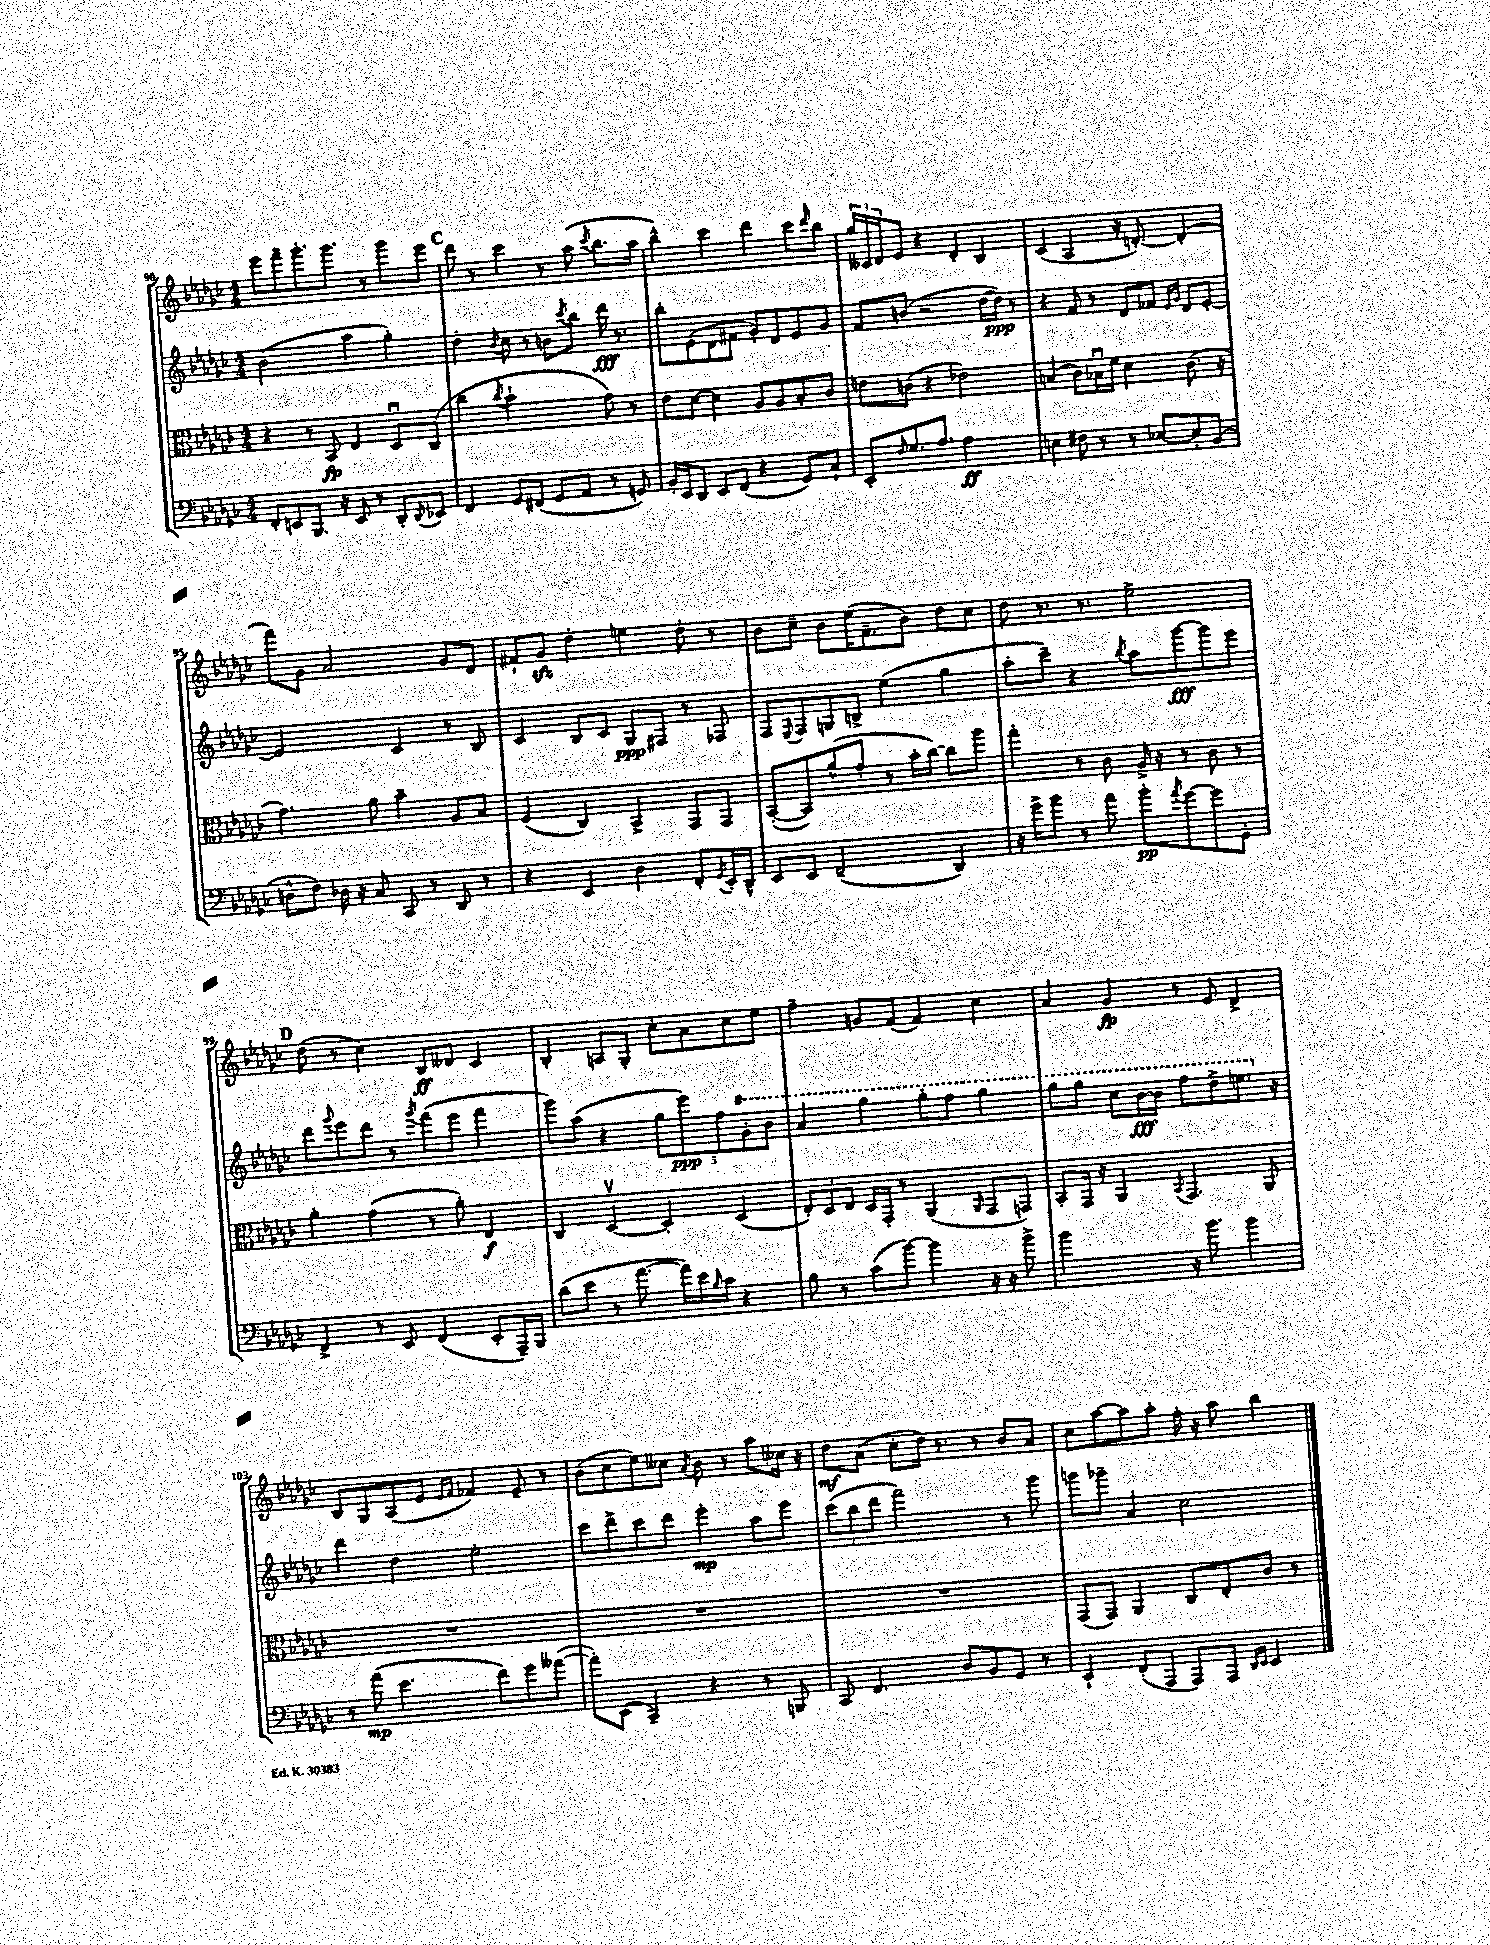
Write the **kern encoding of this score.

**kern	**kern	**kern	**kern
*staff4	*staff3	*staff2	*staff1
*clefF4	*clefC3	*clefG2	*clefG2
*k[b-e-a-d-g-c-]	*k[b-e-a-d-g-c-]	*k[b-e-a-d-g-c-]	*k[b-e-a-d-g-c-]
*M4/4	*M4/4	*M4/4	*M4/4
8FF'	4r	(2b-	8eee-
8EE	.	.	8fff~
8.BBB-	8r	.	8.ggg-'
.	8BB-	.	.
16r	.	.	8.ggg-
8EE	4E-	4aa-	.
8r	.	.	8r
8DD-'	8D-u	4gg-')	8ggg-
8qDD-	.	.	.
8EE-	(8C-	.	8eee-
=	=	=	=
4FF	4cc-	4dd-'	8ddd-
.	.	.	8r
.	8qcc-	8qb-	.
8GG-	2b-`	8cc-	4ccc-
(8FF#	.	8r	.
8GG-	.	8b	8r
.	.	8qccc-	.
8AA-	.	8bb-	(8aa-
.	.	.	8qccc-
8r	8g-)	16ddd-	8.bb-
.	.	8.r	.
8GG)	8r	.	.
.	.	.	16aa-
=	=	=	=
16BB-'	8e-	8bb-'	4bb-^^)
16EE-	.	.	.
8DD-	[8d-	(8e-	.
8EE-	4d-]	8d-	4ccc-
(8FF	.	8f#	.
4r	8A-	8g-')	4ddd-
.	8A-	8d-	.
8GG-)	8B-'	8e-	8ccc-
.	.	.	16qqddd-
8C-`	8c-	8g-	8bb-
=	=	=	=
8EE-'	8e	8f	24gg-
.	.	.	24c--
.	.	.	24d-
16qqF	.	.	.
8.G-	(8c	(8b	8e-
.	4r	2r	4r
8.A-	.	.	.
2A-	2e-)	.	4d-'
.	.	[16dd-	4B-
.	.	16dd-])	.
.	.	8r	.
=	=	=	=
4E	(4B	4r	(4c-
8F#	8c-)	8f	4A-
8r	16B-u	8r	.
.	16f	.	.
8r	4d-	8d-	16r
.	.	.	[8.d')
[8E-	.	8f-	.
.	.	16qqe-	.
.	.	16qqg-	.
8E-']	(8.c-	8d-	(4d']
(8BB-	.	[8e-'	.
.	16r	.	.
=	=	=	=
8D^^	4.g-)	2e-]	8fff)
8F)	.	.	8g-
16D-	.	.	2a-
16r	.	.	.
8C-	8a-	.	.
8CC-	4b-~	4c-	.
8r	.	.	.
8DD-	8A-	8r	8g-
8r	8B-	8B-	8d-
=	=	=	=
4r	(4F	4c-	8f#`
.	.	.	8g-
4EE-	4C-)	8B-	4dd-'
.	.	8c-	.
4D-	4BB-^	8G-	4ee
.	.	8F#	.
8FF'	8GG-	8r	8dd-'
8qGG-	.	.	.
16EE-'	8GG-	8F-	8r
16DD-^^	.	.	.
=	=	=	=
8EE-	([8BB-'	8F	8b-
.	.	8qqE-	.
8EE-	8BB-])	8F	8cc-~
(2FF~	(8a-^^	8G	8b-
.	8g-'	8B^	(16ee-
.	.	.	8.f~
.	8r	(4ee-	.
.	16b-'	.	8b-)
.	[16cc-)	.	.
4DD-)	8cc-]	4gg-	8dd-
.	8aa-	.	8cc-
=	=	=	=
16r	4gg-'	8aa-'	8dd-
16g-^	.	.	.
8b-	.	8ccc-~)	8.r
8r	8r	4r	.
.	.	.	8.r
8a-	8c-	.	.
.	.	8qbb-	.
8b-'	16A-^	8aa-	2ee-^
.	16r	.	.
8qa-	.	.	.
[8g-	8r	[8ggg-	.
8g-]	8c-	8ggg-]	.
8GG-'	8r	8eee-	.
=	=	=	=
4FF^	4a-'	8ddd-	(8dd-
.	.	8qqggg-	.
.	.	8eee-	8r
8r	(4g-	8ddd-	4cc-)
8EE-	.	8r	.
.	.	8qggg-	.
(4FF	8r	(8fff	8B-
.	8a-')	8eee-	8d--
8EE-'	4E-	4fff	4c-
16AAA-~)	.	.	.
16BBB-	.	.	.
=	=	=	=
(8d-	4C-	8ggg-)	4B-'
8e-	.	(8aa-	.
8r	[4D-v	4r	8A
[8.a-	.	.	8G-'
.	4D-']	10gg-	8cc-'
16a-])	.	.	.
.	.	10eee-)	.
16e-	.	.	8a-
16qqB-	.	.	.
16c-	.	.	.
.	.	10ff	.
4r	(4D-	.	8cc-
.	.	10gg-'	.
.	.	.	8ee-
.	.	10bb-	.
=	=	=	=
8B-	12E-')	4aa-	4ff~
.	12D-	.	.
8r	.	.	.
.	12E-	.	.
(8c-	16D-	4ggg-	8g
.	16GG-'	.	.
[8b-)	8r	.	(8f
4b-]	(4AA-	8ggg-'	4f)
.	.	8fff	.
.	16qqAA-	.	.
16r	8GG-	4ggg-	4cc-
16r	.	.	.
8b-^	8GG)	.	.
=	=	=	=
2b-	8BB-'	8ggg-	4a-
.	16GG-	8ggg-	.
.	16r	.	.
.	4AA-	8ccc-	4g-
.	.	[16bb-	.
.	.	16bb-]	.
.	8qqBB-	.	.
16r	4.GG-	8fff	8r
8.b-	.	.	.
.	.	8ddd-^	8e-
4b-	.	8.eee	4d-^
.	8AA-	.	.
.	.	16r	.
=	=	=	=
8r	1r	4ddd-	8B-
(8a-	.	.	8G-
4.e-	.	4dd-	(8A-
.	.	.	8e-
.	.	.	16qqe-
.	.	.	16qqf
.	.	2ee-'	4f-)
8f)	.	.	.
8g-	.	.	8e-~
([8a--	.	.	8r
=	=	=	=
8a--'])	1r	8ccc-	(8b-
(8EE-	.	8ddd-^	8cc-
4CC-~)	.	8ccc-	8ee-)
.	.	8ddd-	8cc--
.	.	.	8qa-
4r	.	4eee-'	8b-
.	.	.	8r
8r	.	8aa-	8aa-
8BBB	.	8eee-	16cc-
.	.	.	16r
=	=	=	=
8CC-	1r	(12ccc-	8dd-
.	.	12bb-	.
4.FF	.	.	(8a-
.	.	12ddd-	.
.	.	2fff)	8cc-'
.	.	.	16dd-)
.	.	.	8.r
8D-	.	.	.
8BB-	.	.	8r
8GG-	.	8r	8b-
8r	.	8ggg-	8a-
=	=	=	=
4EE-`	(8GG-	8ggg	8cc-
.	8GG-)	8ggg-~	[8aa-
(8FF'	4AA-	4a-	8aa-]
8AAA-	.	.	8aa-'
8AAA-)	8C-	2cc-	16ff'
.	.	.	16r
8AAA-	8E-'	.	8aa-
16qqDD-	.	.	.
16qqEE-	.	.	.
4EE-	8c-	.	4bb-
.	8r	.	.
==	==	==	==
*-	*-	*-	*-
